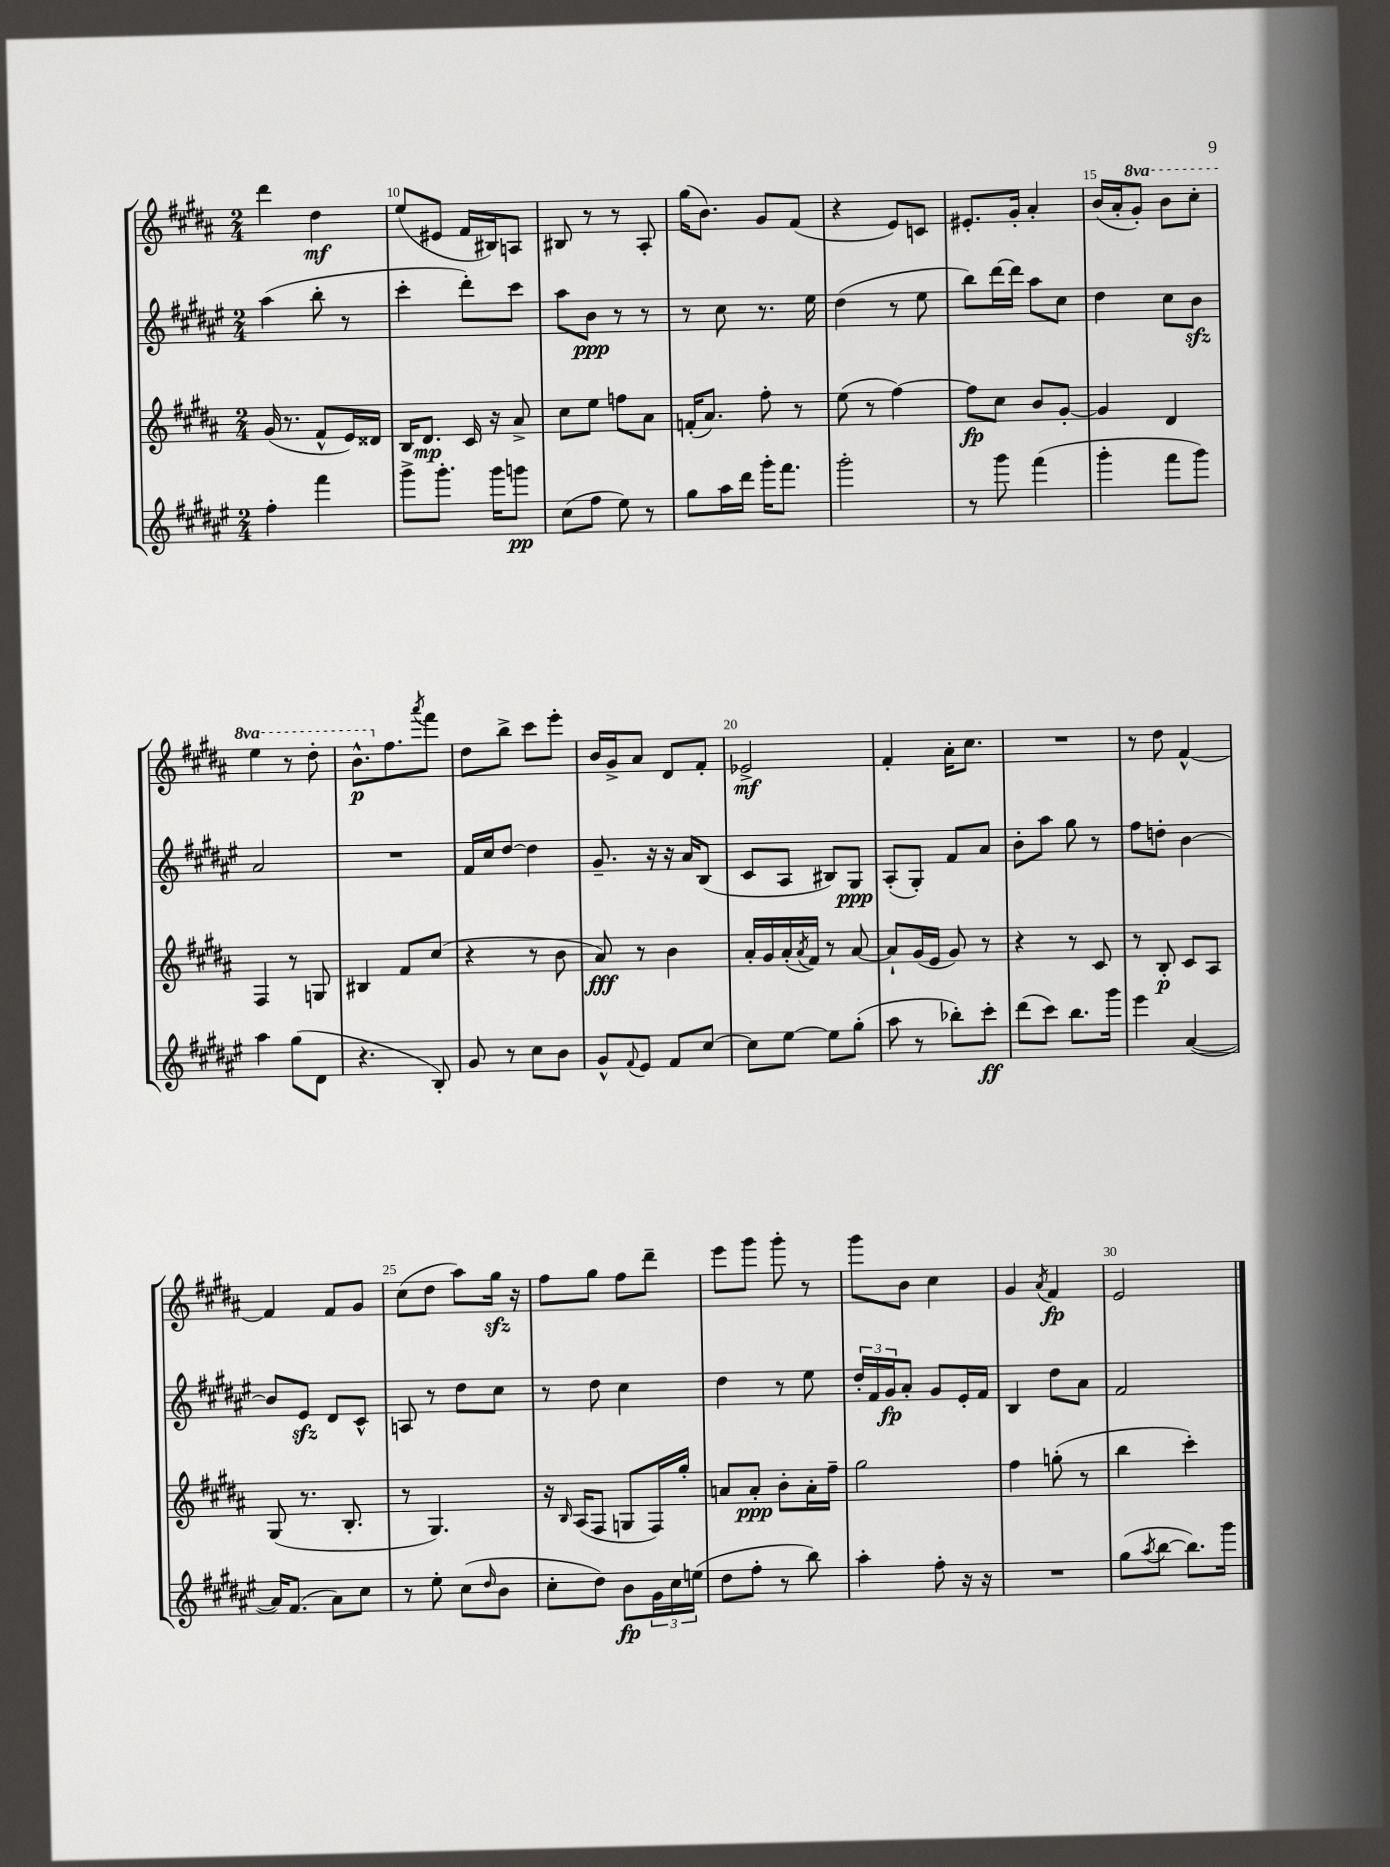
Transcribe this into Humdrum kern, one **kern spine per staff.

**kern	**kern	**kern	**kern
*staff4	*staff3	*staff2	*staff1
*clefG2	*clefG2	*clefG2	*clefG2
*k[f#c#g#d#a#e#]	*k[f#c#g#d#a#]	*k[f#c#g#d#a#e#]	*k[f#c#g#d#a#]
*M2/4	*M2/4	*M2/4	*M2/4
4ff#'	(16g#	(4aa#	4ddd#
.	8.r	.	.
4fff#	8f#^^	8bb'	4dd#
.	16e)	8r	.
.	16d##	.	.
=	=	=	=
8ggg#^	16B	4ccc#'	(8ee
.	8.d#	.	.
8.ggg#'	.	.	8e#
.	16c#	8ddd#')	16f#
16ggg#	16r	.	16B#)
8ggg	8a#^	8ccc#	8A
=	=	=	=
(8cc#	8cc#	8aa#	8B#
8ff#	8ee	8b	8r
8ee#)	8ff	8r	8r
8r	8a#	8r	8A#'
=	=	=	=
8gg#	(16f'	8r	(16gg#
.	8.a#)	.	8.b)
16aa#	.	8cc#	.
16ddd#	.	.	.
16ggg#'	8ff#'	8.r	8g#
8.fff#	.	.	.
.	8r	.	(8f#
.	.	16ee#	.
=	=	=	=
2ggg#'	(8ee	(4dd#	4r
.	8r	.	.
.	[4ff#)	8r	8e)
.	.	8ee#	8c
=	=	=	=
8r	8ff#]	8bb)	8.e#'
8ggg#	8cc#	[16ddd#	.
.	.	16ddd#]	16g#'
(4fff#	8b	8aa#	4a#'
.	[8g#'	8cc#	.
=	=	=	=
4ggg#'	4g#]	4dd#	(16b
.	.	.	16a#'
.	.	.	8gg#')
8fff#	4d#	8cc#	8bb
8ggg#)	.	8b	8ccc#'
=	=	=	=
4aa#	4F#	2a#	4eee
(8gg#	8r	.	8r
8d#	8G	.	8ddd#'
=	=	=	=
4.r	4B#	2r	8.bb^^
.	.	.	8.ff#
.	8f#	.	.
.	.	.	8qaaa#
8B')	(8cc#	.	8fff#
=	=	=	=
8g#	4r	16f#	8dd#
.	.	16cc#	.
8r	.	[8dd#	8bb^
8cc#	8r	4dd#]	8ccc#
8b	8b	.	8eee'
=	=	=	=
8g#^^	8a#)	8.g#~	16b
.	.	.	16g#^
8qqf#	.	.	.
8e#	8r	.	8a#
.	.	16r	.
8f#	4b	16r	8d#
.	.	16a#	.
[8cc#	.	(8B	8f#'
=	=	=	=
8cc#]	16a#'	8c#	2e-^
.	16g#	.	.
[8ee#	(16a#'	8A#	.
.	8qa#	.	.
.	16f#)	.	.
8ee#]	8r	8B#)	.
(8gg#'	[8a#	8G#	.
=	=	=	=
8aa#	8a#`]	(8A#'	4f#'
8r	(16g#	8G#')	.
.	16e	.	.
8bb-')	8g#)	8f#	16a#'
.	.	.	8.cc#
8ccc#'	8r	8a#	.
=	=	=	=
(8ddd#	4r	8b'	2r
8ccc#)	.	8aa#	.
8.bb	8r	8gg#	.
.	8c#	8r	.
16ggg#	.	.	.
=	=	=	=
4eee#	8r	8ff#	8r
.	8B'	8dd'	8dd#
([4a#	8c#	[4b	[4f#^^
.	8A#	.	.
=	=	=	=
16a#])	(8G#	8b]	4f#]
(8.f#	.	.	.
.	8.r	8e#	.
8a#)	.	8d#	8f#
.	8.B'	.	.
8cc#	.	8c#^^	8g#
=	=	=	=
8r	8r	8A	(8cc#
8ee#'	4.G#)	8r	8dd#
(8cc#	.	8dd#	8aa#)
16qqdd#	.	.	.
8b	.	8cc#	16gg#
.	.	.	16r
=	=	=	=
8cc#'	16r	8r	8ff#
.	16qqB	.	.
.	(16A#	.	.
8dd#)	8F#	8dd#	8gg#
8b	8G	4cc#	8ff#
24g#	16F#)	.	8ddd#~
24cc#	.	.	.
.	16gg#'	.	.
(24ee	.	.	.
=	=	=	=
8dd#	8a	4dd#	8eee
8ff#'	8a'	.	8ggg#
8r	8b'	8r	8ggg#'
8bb)	16a'	8ee#	8r
.	16ff#~	.	.
=	=	=	=
4aa#'	2gg#	24dd#'	8ggg#
.	.	24f#	.
.	.	24g#	.
.	.	8a#'	8b
8ff#'	.	8g#	4cc#
16r	.	16e#'	.
16r	.	16f#	.
=	=	=	=
2r	4ff#	4B	4g#
.	.	.	8qa#
.	(8gg'	8dd#	4f#
.	8r	8a#	.
=	=	=	=
(8gg#	4bb	2f#	2e
8qaa#	.	.	.
[8bb	.	.	.
8.bb])	4ccc#')	.	.
16ggg#	.	.	.
==	==	==	==
*-	*-	*-	*-
